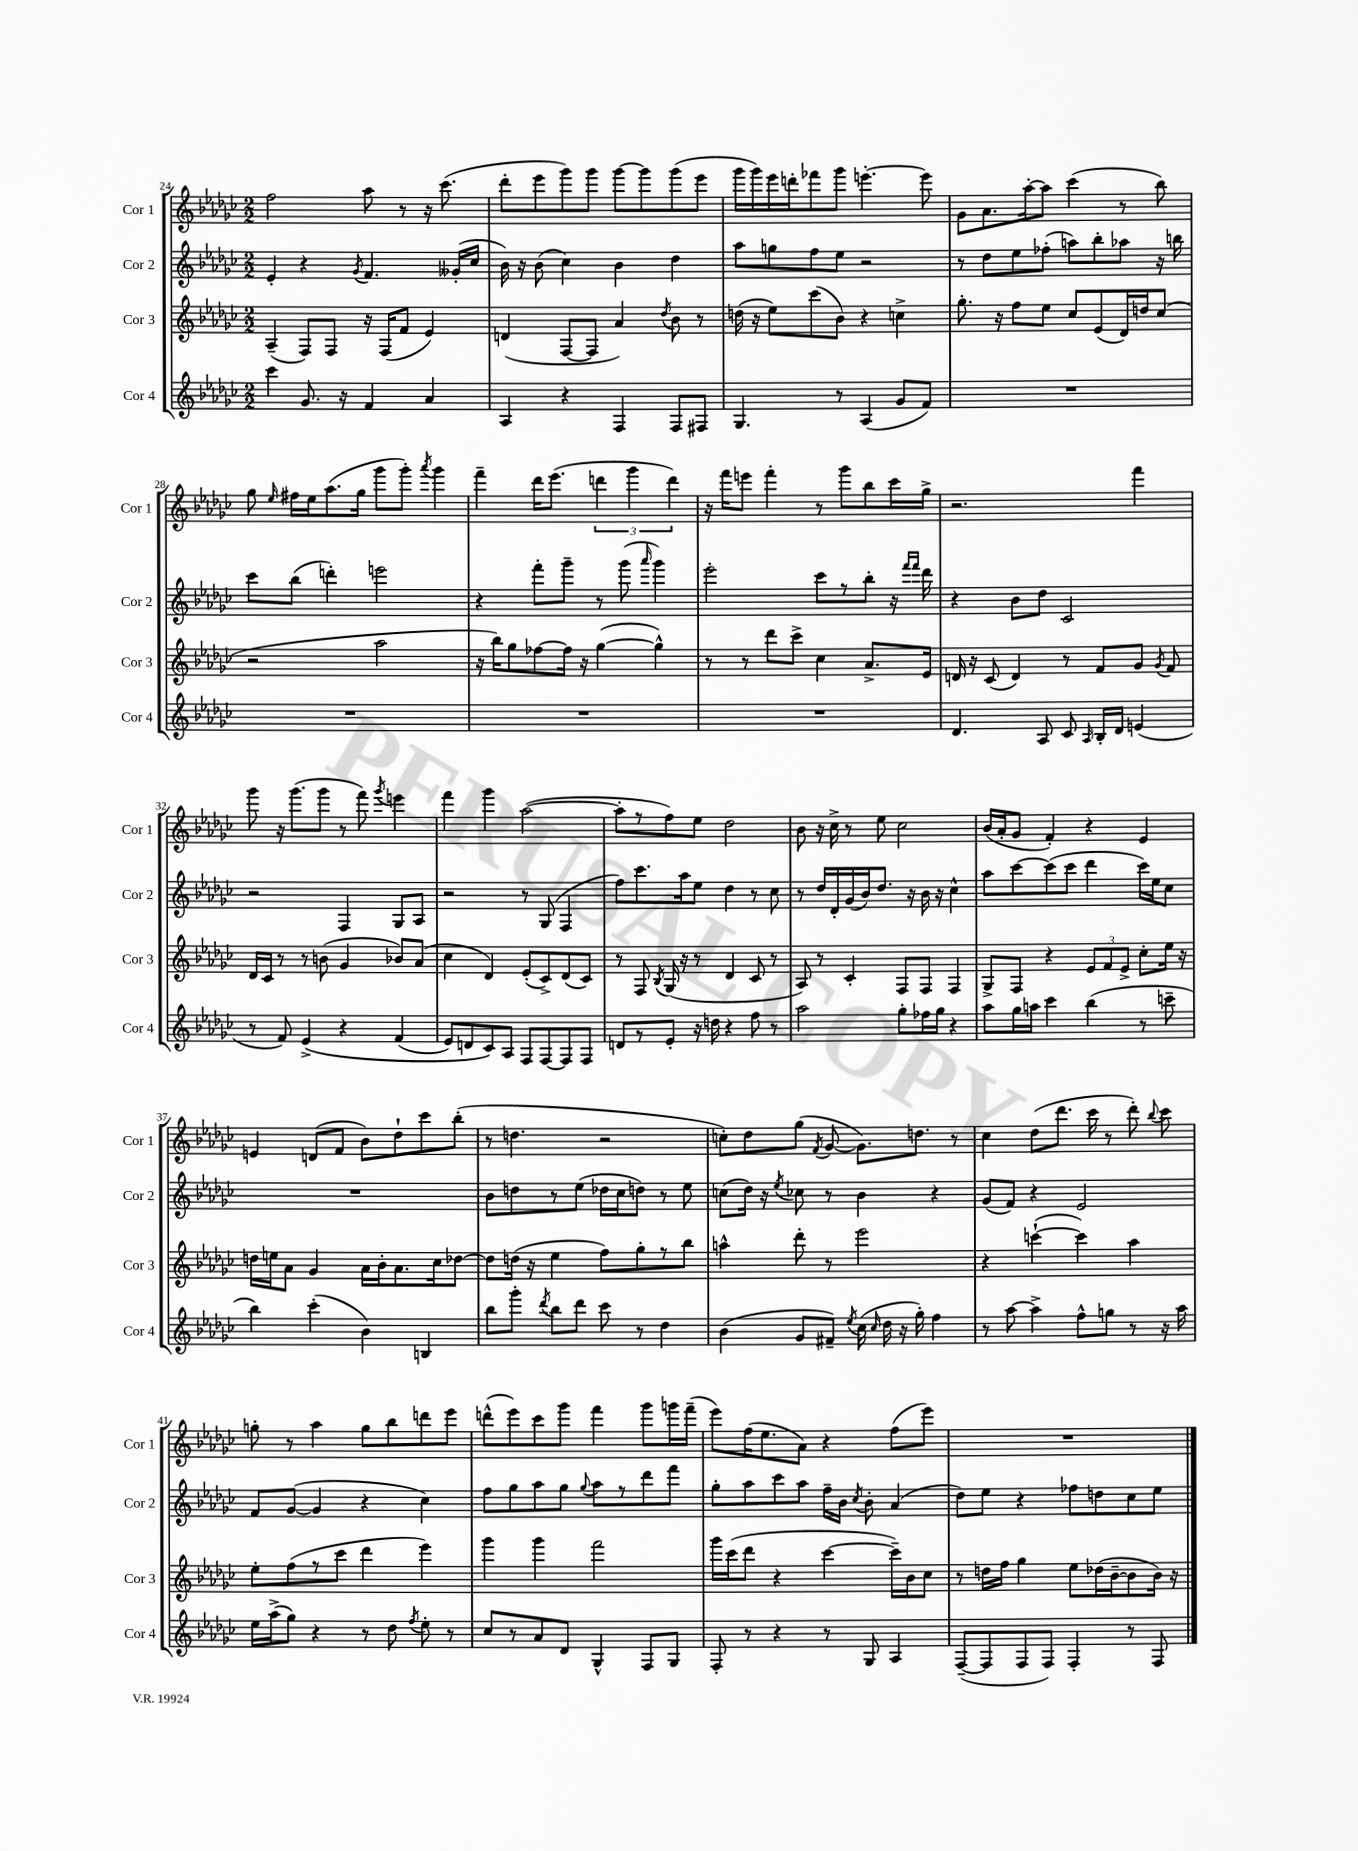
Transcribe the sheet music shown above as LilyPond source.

<<
\new StaffGroup <<
\new Staff = "s0" \with { instrumentName = "Cor 1" shortInstrumentName = "Cor 1" } {
    \clef treble \key ges \major \numericTimeSignature \time 2/2
    \autoBeamOff f''2 aes''8 r8 r16 ces'''8.( |
    des'''8[-. ees'''8 ges'''8) ges'''8] ges'''8[~ ges'''8 ges'''8( ees'''8] |
    ges'''16[ ges'''16) ees'''16 d'''16-. fes'''8 ges'''8] e'''4.~-. e'''8 |
    ges'8[ aes'8. aes''16~-. aes''8] ces'''4( r8 bes''8) |
    ges''8 \grace { ees''16 } fis''16[ ees''16 aes''8.( ges''16] ges'''8[ ges'''8]-.) \acciaccatura { aes'''8 } ges'''4 |
    f'''4-- des'''16[ ees'''8.]( \tuplet 3/2 { d'''4 ges'''4 d'''4) } |
    r16 f'''16[ e'''8] f'''4-. r8 ges'''8[ bes''8 ces'''16 ges''16]-> |
    r2. f'''4 |
    ges'''8 r16 ges'''8.[( ges'''8] r8 f'''8) \acciaccatura { ges'''8 } e'''4 |
    f'''4 ges'''4 aes''2~( |
    aes''8[-. r8 f''8) ees''8] des''2 |
    bes'8 r16 ces''16-> r8 ees''8 ces''2 |
    bes'16[( aes'16-. ges'8] f'4-.) r4 ees'4 |
    e'4 d'8[( f'8] bes'8[) des''8-! ces'''8 bes''8]-.( |
    r8 d''4. r2 |
    c''8[-.) des''8 ges''8]( \acciaccatura { f'8 } ges'8~ ges'8.[) d''8.] r8 |
    ces''4 des''8[( des'''8.] ces'''16 r8 des'''8-.) \appoggiatura { bes''8 } ces'''8 |
    g''8-. r8 aes''4 g''8[ bes''8 d'''8 ees'''8] |
    d'''8[-^( ees'''8) ces'''8 ges'''8] f'''4 ges'''8[ g'''16 f'''16]--( |
    ees'''8[) f''16( ees''8. aes'8]) r4 f''8[( ees'''8]) |
    R1 \bar "|." |
}
\new Staff = "s1" \with { instrumentName = "Cor 2" shortInstrumentName = "Cor 2" } {
    \clef treble \key ges \major \numericTimeSignature \time 2/2
    \autoBeamOff ees'4-. r4 \acciaccatura { ges'8 } f'4. geses'16[-.( ces''16] |
    bes'16) r16 bes'8( ces''4) bes'4 des''4 |
    aes''8[ g''8 f''8 ees''8] r2 |
    r8 des''8[ ees''8 fes''8]-.( a''8[) bes''8-. aes''8] r16 b''16 |
    ces'''8[ bes''8]( d'''4-.) e'''2 |
    r4 f'''8[-. ges'''8]-- r8 ges'''8( \grace { aes'''16 } ges'''4) |
    ees'''2-. ces'''8[ r8 bes''8]-. r16 \grace { f'''16[ f'''16] } des'''16 |
    r4 bes'8[ des''8] ces'2 |
    r2 f4 ges8[ aes8] |
    r2 r8 ges8( f4 |
    f''8[) ces'''8. aes''16 ees''8] des''4 r8 ces''8 |
    r8 des''16[ des'16-. ges'16( bes'16) des''8.] r16 bes'16 r16 ces''4-^ |
    aes''8[ ces'''8~ ces'''8( ces'''8] des'''4 ces'''16[) ees''16 ces''8] |
    R1 |
    bes'8[ d''8 r8 ees''8]( des''16[ ces''16 d''8]) r8 ees''8 |
    c''8[( des''16]) r16 \acciaccatura { ees''8 } ces''8 r8 bes'4 r4 |
    ges'8[( f'8]) r4 ees'2 |
    f'8[ ges'8]~( ges'4 r4 ces''4) |
    f''8[ ges''8 aes''8 ges''8] \appoggiatura { ges''8 } aes''8[ r8 des'''8 f'''8] |
    ges''8[-. aes''8 ces'''8 aes''8] f''16[-- bes'16] \acciaccatura { ces''8 } bes'8-. aes'4( |
    des''8[) ees''8] r4 fes''8[ d''8 ces''8 ees''8] \bar "|." |
}
\new Staff = "s2" \with { instrumentName = "Cor 3" shortInstrumentName = "Cor 3" } {
    \clef treble \key ges \major \numericTimeSignature \time 2/2
    \autoBeamOff aes4--( f8[) f8] r16 f16[( f'8] ees'4) |
    d'4( f8[~ f8] aes'4) \acciaccatura { des''8 } bes'8 r8 |
    d''16( r16 ees''8[) ces'''8( bes'8]) r4 c''4-> |
    ges''8.-. r16 f''8[ ees''8] ces''8[ ees'8( des'16) d''16 ces''8]( |
    r2 aes''2 |
    r16 bes''16[) ges''8 fes''8~ fes''16] r16 ges''4~( ges''4-^) |
    r8 r8 des'''8[ ces'''8]-> ces''4 aes'8.[-> ees'16] |
    d'16 r16 ces'8( d'4) r8 f'8[ ges'8] \acciaccatura { ges'8 } f'8 |
    des'16[ ces'16] r8 r8 b'8( ges'4 bes'8[) aes'8]( |
    ces''4 des'4) ees'8[-.( ces'8->) des'8( ces'8]) |
    r8 f8 \acciaccatura { bes8 } ges16( r16 r8 des'4 ces'8 r8 |
    aes8) r8 ces'4-. f8[ f8] f4 |
    ges8[-> f8] r4 \tuplet 3/2 { ees'8[ f'8 ees'8]-> } ces''8[-. ees''16] r16 |
    d''16[ e''16 aes'8] ges'4 aes'16[ bes'16-. aes'8. ces''16 des''8]~ |
    des''8[ d''16]( r16 ees''4 f''8[) ges''8-. r8 bes''8] |
    a''4-^ des'''8-. r8 ees'''2 |
    r4 c'''4~-!( c'''4) aes''4 |
    ees''8[-. f''8( r8 ces'''8] des'''4 ees'''4) |
    ges'''4 ges'''4 f'''2 |
    ges'''16[ ces'''16( des'''8] r4 ces'''4~ ces'''16[--) bes'16 ces''8] |
    r8 d''16[ f''16] ges''4 ees''8[ des''16( bes'16~-- bes'8 bes'16]) r16 \bar "|." |
}
\new Staff = "s3" \with { instrumentName = "Cor 4" shortInstrumentName = "Cor 4" } {
    \clef treble \key ges \major \numericTimeSignature \time 2/2
    \autoBeamOff ces'''4 ges'8. r16 f'4 aes'4 |
    aes4 r4 f4 f8[ fis8] |
    ges4. r8 aes4( ges'8[ f'8]) |
    R1 |
    R1 |
    R1 |
    R1 |
    des'4. aes8 ces'8 \grace { aes16 } bes16[-. des'16] e'4( |
    r8 f'8) ees'4->\( r4 f'4( |
    ees'8[) d'8 ces'8\) aes8] f8[ f8~ f8 f8] |
    d'8[ r8 ees'8]-. r16 d''16 r4 f''8 r8 |
    aes''2 ges''8[-. fes''16 ges''16] r4 |
    aes''8[ ges''16 a''16] ces'''4 bes''4( r8 c'''8-- |
    bes''4) ces'''4-.( bes'4) b4 |
    bes''8[ ges'''8]-. \acciaccatura { des'''8 } bes''8[ des'''8] ces'''8 r8 des''4 |
    bes'4( ges'8[ fis'8]--) \acciaccatura { ees''8 } ces''16( \grace { ces''16 } des''16 r16 ges''16-.) f''4 |
    r8 aes''8~ aes''4-> f''8[-^ g''8] r8 r16 aes''16 |
    ees''16[ aes''16->( ges''8]) r4 r8 des''8 \acciaccatura { f''8 } ees''8-. r8 |
    ces''8[ r8 aes'8 des'8] ges4-^ f8[ ges8] |
    f8-. r8 r4 r8 ges8 aes4 |
    f8[~--( f8 f8 f8]) f4-. r8 f8 \bar "|." |
}
>>
>>
\layout { \context { \Score currentBarNumber = #24 } }
